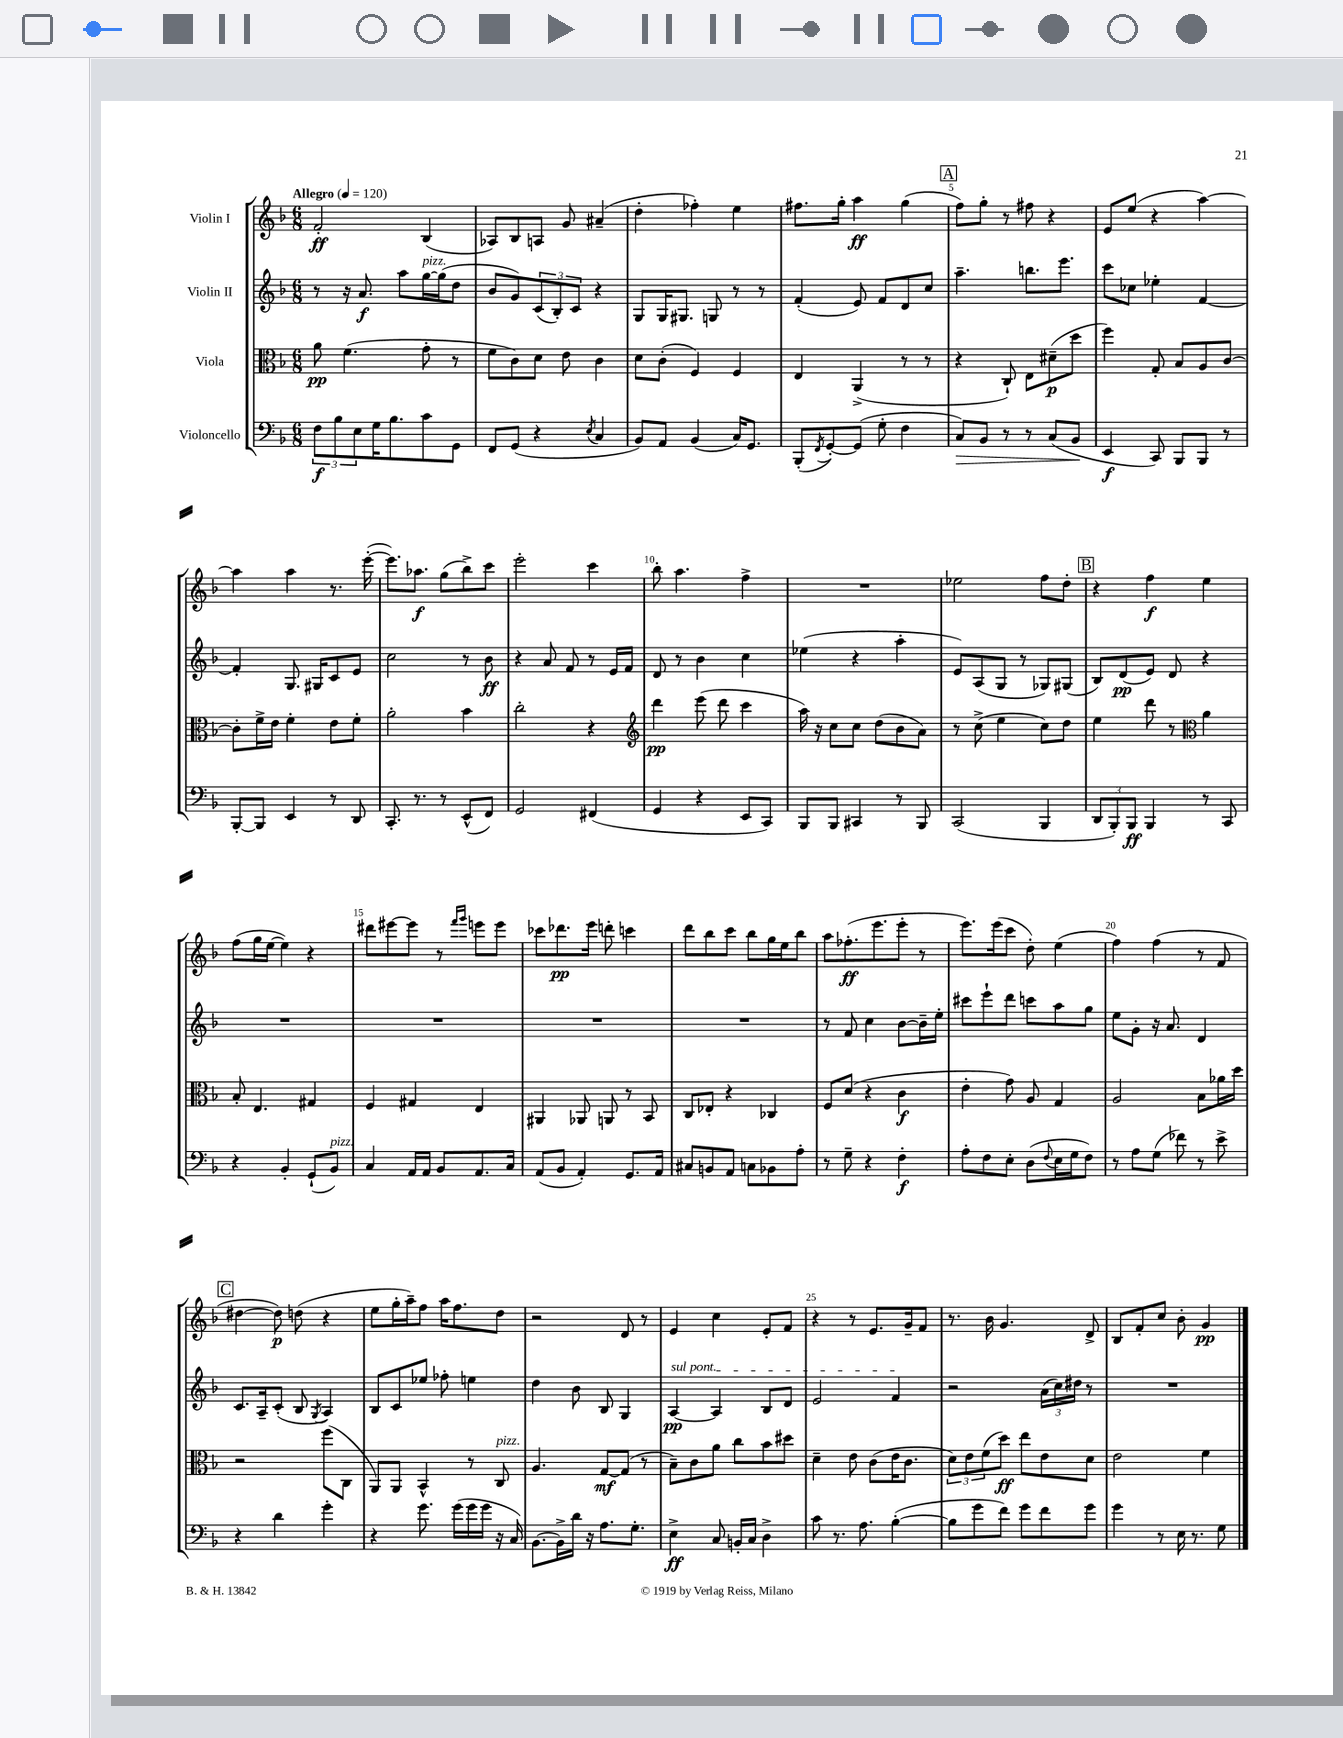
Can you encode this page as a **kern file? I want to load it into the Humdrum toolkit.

**kern	**kern	**kern	**kern
*staff4	*staff3	*staff2	*staff1
*clefF4	*clefC3	*clefG2	*clefG2
*k[b-]	*k[b-]	*k[b-]	*k[b-]
*M6/8	*M6/8	*M6/8	*M6/8
*MM120	*MM120	*MM120	*MM120
12F	8a	8r	2f'
12B-	.	.	.
.	(4.f	16r	.
12E	.	.	.
.	.	8.a	.
16G	.	.	.
8.B-	.	.	.
.	.	8aa	.
8c	8g'	[16gg	(4B-
.	.	(16gg]	.
8GG	8r	8dd	.
=	=	=	=
8FF	8f	8b-	8A-)
(8GG	8c)	8g)	8B-
4r	8d	(12c	8A
.	.	12B-')	.
.	8e	.	8g
.	.	12c	.
8qE	.	.	.
4C	4c	4r	(4a#~
=	=	=	=
8BB-)	8d	8G	4dd'
8AA	(8c'	16G	.
.	.	8.G#	.
(4BB-	4F)	.	4ff-')
.	.	8G	.
16C)	4F	8r	4ee
8.GG	.	.	.
.	.	8r	.
=	=	=	=
(8BBB-'	4E	(4f'	8.ff#
8qFF	.	.	.
[8GG')	.	.	.
.	.	.	16gg'
(8GG]	(4AA^	8e)	4aa
8G'	.	8f	.
4F	8r	8d	(4gg
.	8r	8cc	.
=	=	=	=
8C)	4r	4.aa~	8ff)
8BB-	.	.	8gg'
8r	8C`)	.	8r
8r	8E	8.bb	8ff#
(8C	(8d#~	.	4r
.	.	8.eee	.
8BB-	8dd	.	.
=	=	=	=
4EE	4ff)	8ccc	8e
.	.	8cc-	(8ee
8CC)	8G'	4ee-'	4r
8BBB-	8B-	.	.
8BBB-	8A	[4f	[4aa)
8r	[8c	.	.
=	=	=	=
[8BBB-'	8c']	4f']	4aa]
8BBB-]	16f^	.	.
.	16e	.	.
4EE	4f'	8.G	4aa
.	.	16G#	.
8r	8e	8c	8.r
8DD	8f'	8e	.
.	.	.	([16eee'
=	=	=	=
8.CC'	2a'	2cc	8.eee])
8.r	.	.	8.aa-
8r	.	.	(8gg
(8EE^^	4b-	8r	8bb-^)
8FF)	.	8b-	8ccc
=	=	=	=
2GG	2cc'	4r	2eee'
.	.	8a	.
.	.	8f	.
(4FF#	4r	8r	4ccc
.	.	16e	.
.	.	16f	.
=	=	=	=
*	*clefG2	*	*
4GG	4ddd	8d	8bb-'
.	.	8r	4.aa
4r	(8eee	4b-	.
.	8ddd	.	.
8EE	4ccc	4cc	4ff^
8CC)	.	.	.
=	=	=	=
8BBB-	16aa)	(4ee-	2.r
.	16r	.	.
8BBB-	8cc	.	.
4CC#	8cc	4r	.
.	(8dd	.	.
8r	8b-	4aa'	.
8BBB-	8a)	.	.
=	=	=	=
(2CC	8r	8e)	2ee-
.	(8cc^	(8A	.
.	4ee	8G	.
.	.	8r	.
4BBB-	8cc)	8G-)	8ff
.	8dd	(8G#	8dd'
=	=	=	=
12DD	4ee	8B-)	4r
12BBB-')	.	.	.
.	.	(8d	.
12BBB-	.	.	.
4BBB-	8ddd	8e)	4ff
.	8r	8d	.
*	*clefC3	*	*
8r	4a	4r	4ee
8CC	.	.	.
=	=	=	=
4r	8B-'	2.r	(8ff
.	4.E	.	16gg
.	.	.	[16ee
4BB-'	.	.	4ee])
(8GG`	4G#	.	4r
8BB-)	.	.	.
=	=	=	=
4C	4F	2.r	8ddd#
.	.	.	[8eee#
16AA	4G#	.	8eee#]
16AA	.	.	.
8BB-	.	.	8r
.	.	.	16qqfff
.	.	.	16qqggg
8.AA	4E	.	8eee
.	.	.	8eee
16C	.	.	.
=	=	=	=
(8AA	4AA#	2.r	8ccc-
8BB-	.	.	8.ddd-
4AA')	8AA-	.	.
.	.	.	16eee
.	8AA	.	8ddd'
8.GG	8r	.	4ccc
.	8BB-	.	.
16AA	.	.	.
=	=	=	=
8C#	8C	2.r	8ddd
8BB	8E-'	.	8bb-
8AA	4r	.	8ccc
8C	.	.	8bb-
8BB-	4C-	.	16gg
.	.	.	16ee
8A'	.	.	8bb-
=	=	=	=
8r	8F	8r	8aa
8G~	(8d	8f	(8.ff-'
4r	4r	4cc	.
.	.	.	8.eee
4F'	4c	[8b-	8eee'
.	.	16b-~]	8r
.	.	16ee'	.
=	=	=	=
8A'	4e'	8ccc#	8.eee)
8F	.	8eee`	.
.	.	.	(16eee
8E'	8g)	8ddd	8ccc
(8D	8A	8ccc	8dd')
8qqF	.	.	.
16E	4G	8aa	(4ee
16G	.	.	.
8F)	.	8gg	.
=	=	=	=
8r	2A	8ee	4ff)
8A	.	8g'	.
(8G	.	16r	(4ff
.	.	8.a	.
8f-)	.	.	.
8r	8B-	4d	8r
8e^	16a-	.	8f
.	16dd	.	.
=	=	=	=
4r	2r	8.c	[4dd#
.	.	16A~	.
4d	.	(8c'	8dd#])
.	.	8B-	(8dd
.	.	8qG	.
4g'	(8ff	4A)	4r
.	8C	.	.
=	=	=	=
4r	8AA)	8B-	8ee
.	8AA	8c	16gg'
.	.	.	16aa~)
8.g	4BB-^^	8ee-	8ff
.	.	8ff-'	16aa
(16g	.	.	8.ff
16g	8r	4ee	.
16g	.	.	.
16r	8C	.	8dd
16C)	.	.	.
=	=	=	=
[8.BB-	4.A	4dd	2r
16BB-^]	.	.	.
16d	.	8b-	.
16r	.	.	.
8.A	[8G	8B-	.
.	(8G]	4G	8d
8.G'	.	.	.
.	8r	.	8r
=	=	=	=
4E^	8B-~)	[4A	4e
.	8c	.	.
8C	8a	4A]	4cc
16BB'	8cc	.	.
16C	.	.	.
4D^	8b-	8B-	8e'
.	8dd#	8d	8f
=	=	=	=
8c	4d~	2e	4r
8.r	.	.	.
.	8e	.	8r
8.A	.	.	.
.	(8c	.	8.e
([4B-'	16e	4f	.
.	8.c	.	16g~
.	.	.	8f
=	=	=	=
8B-]	12d)	2r	8.r
.	12e	.	.
8g	.	.	.
.	(12f	.	.
.	.	.	16b-
8f)	8dd)	.	4.g
8g	8ee	.	.
8f	8e	(24a	.
.	.	24cc)	.
.	.	24dd#	.
8g	8d	8r	8d^
=	=	=	=
4g	2e	2.r	8B-
.	.	.	8f'
8r	.	.	8cc
16E	.	.	8b-'
8.r	.	.	.
.	4f	.	4g
8G	.	.	.
==	==	==	==
*-	*-	*-	*-
